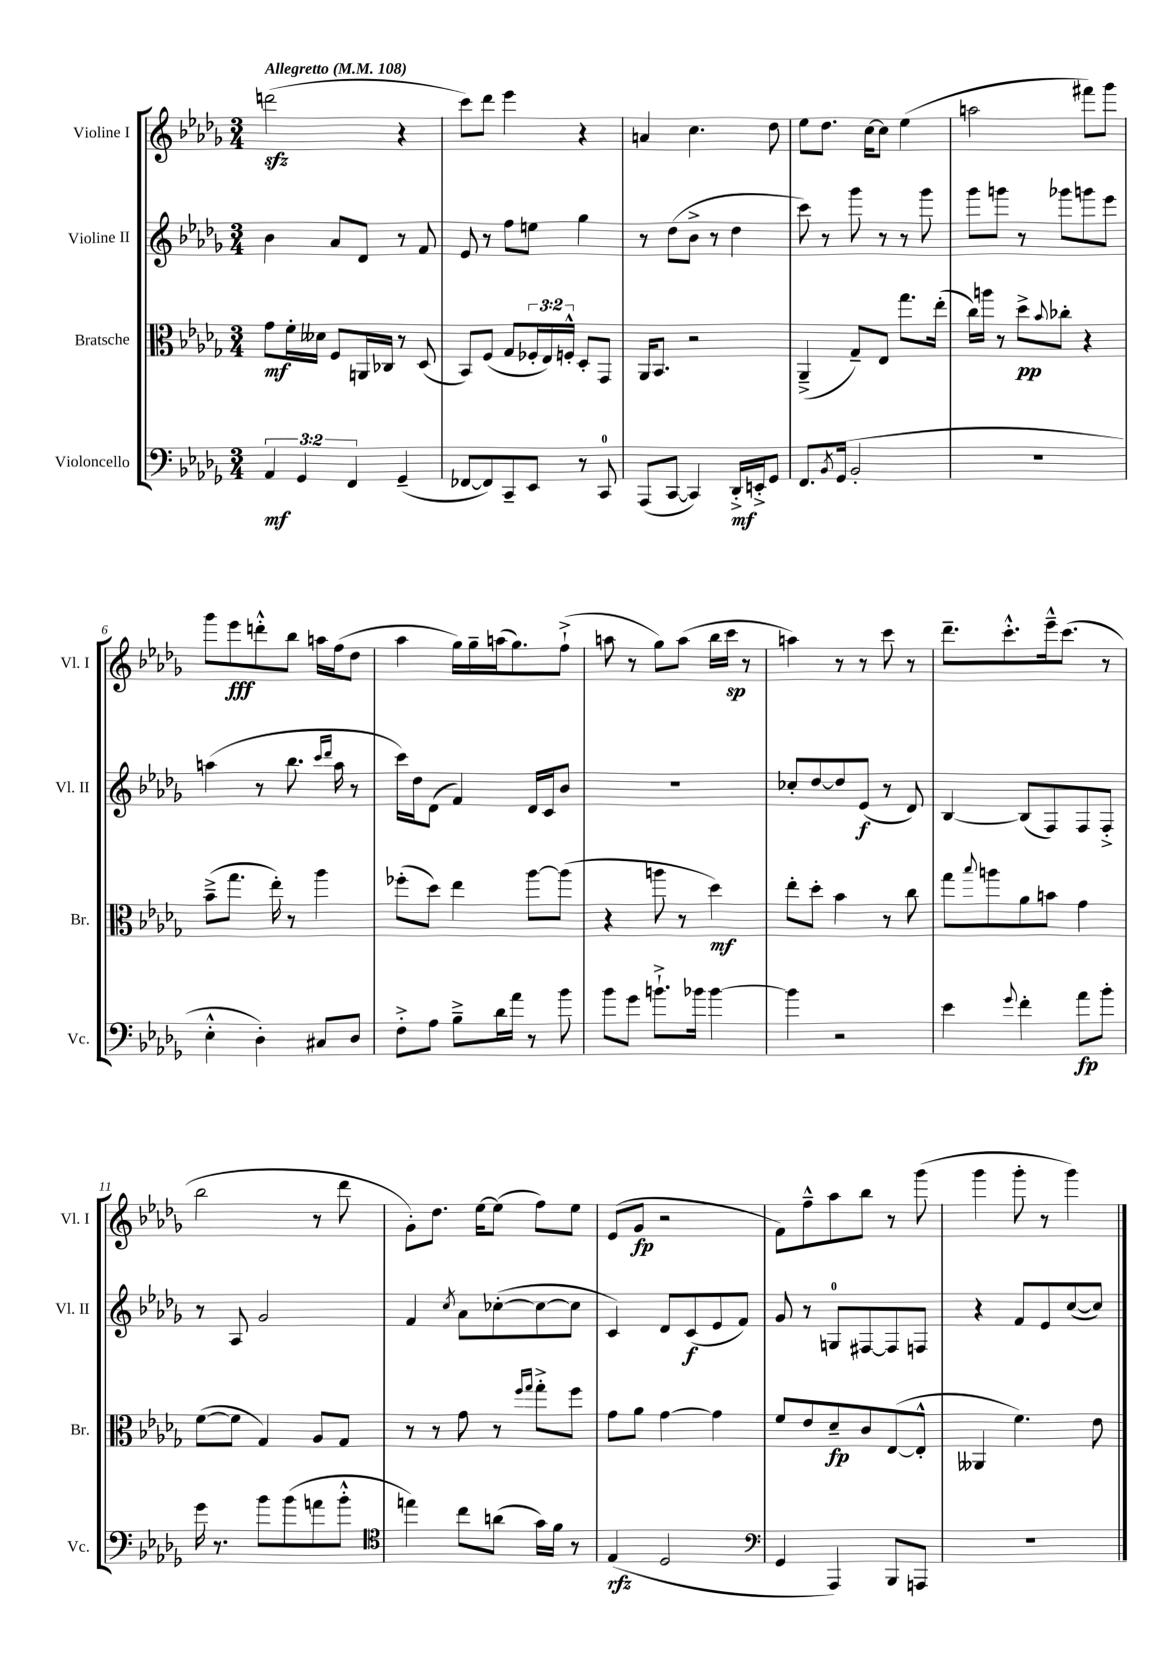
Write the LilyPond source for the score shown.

<<
\new StaffGroup <<
\new Staff = "s0" \with { instrumentName = "Violine I" shortInstrumentName = "Vl. I" } {
    \clef treble \key des \major \numericTimeSignature \time 3/4 \tempo "Allegretto" 4 = 108
    d'''2\sfz( r4 |
    c'''8) des'''8 ees'''4 r4 |
    a'4 c''4. des''8 |
    ees''8 des''8. c''16~ c''8 ees''4( |
    a''2 fis'''8) ges'''8 |
    ges'''8 ees'''8\fff d'''8-.-^ bes''8 a''16 f''16( des''8 |
    aes''4 ges''16) ges''16-- a''16( ges''8.) f''8-!->( |
    a''8 r8 ges''8) a''8( bes''16 c'''16\sp r8 |
    a''4) r8 r8 c'''8 r8 |
    des'''8.-- c'''8.-.-^ ees'''16---^ c'''8.( r8 |
    bes''2 r8 des'''8 |
    ges'8-.) des''8. ees''16~ ees''8( f''8) ees''8 |
    ees'8( ges'8\fp r2 |
    f'8) f''8---^ aes''8 bes''8 r8 ges'''8( |
    ges'''4 ges'''8-. r8 ges'''4) \bar "|." |
}
\new Staff = "s1" \with { instrumentName = "Violine II" shortInstrumentName = "Vl. II" } {
    \clef treble \key des \major \numericTimeSignature \time 3/4
    bes'4 aes'8 des'8 r8 f'8 |
    ees'8 r8 f''8 e''8 ges''4 |
    r8 des''8( bes'8-> r8 des''4 |
    c'''8) r8 ges'''8 r8 r8 ges'''8 |
    ges'''8 g'''8 r8 ges'''8 g'''8 ees'''8 |
    a''4( r8 bes''8. \grace { c'''16 des'''16 } a''16 r8 |
    c'''16) des''16 des'8( f'4) des'16 c'16 bes'8 |
    R2. |
    ces''8-. des''8~ des''8 ees'8\f( r8 des'8) |
    bes4~ bes8( f8) f8 f8-.-> |
    r8 aes8 ges'2 |
    f'4 \acciaccatura { c''8 } aes'8 ces''8~-.( ces''8~ ces''8 |
    c'4) des'8 c'8\f( ees'8 f'8) |
    ges'8 r8 g8-0 fis8~ fis8 f8 |
    r4 f'8 ees'8 c''8~( c''8) \bar "|." |
}
\new Staff = "s2" \with { instrumentName = "Bratsche" shortInstrumentName = "Br." } {
    \clef alto \key des \major \numericTimeSignature \time 3/4 \override Staff.TupletNumber.text = #tuplet-number::calc-fraction-text
    ges'8\mf f'16-. deses'16 f8 a,16 ces16 r8 des8( |
    bes,8) f8( ges8 \tuplet 3/2 { fes16-. ees16) f16-.-^ } des8-. ges,8 |
    aes,16 bes,8. r2 |
    aes,4--->( ges8--) ees8 ges''8. ees''16-.( |
    c''16) a''16 r8 des''8->\pp \appoggiatura { bes'8 } ces''8-. r4 |
    bes'8--->( ges''8. ees''16-.) r8 aes''4 |
    fes''8-.( des''8) ees''4 aes''8~ aes''8( |
    r4 a''8 r8 des''4\mf) |
    ees''8-. des''8-. bes'4 r8 c''8 |
    ges''8 \appoggiatura { bes''8 } a''8 aes'8 b'8 ges'4 |
    f'8~( f'8 ges4) aes8 ges8 |
    r8 r8 ges'8 r8 \grace { f''16 ges''16 } ges''8-.-> f''8 |
    ges'8 aes'8 ges'4~ ges'4 |
    f'8 ees'8 des'8--\fp c'8 ees8~( ees8-.-^ |
    aeses,4 f'4.) ees'8 \bar "|." |
}
\new Staff = "s3" \with { instrumentName = "Violoncello" shortInstrumentName = "Vc." } {
    \clef bass \key des \major \numericTimeSignature \time 3/4 \override Staff.TupletNumber.text = #tuplet-number::calc-fraction-text
    \tuplet 3/2 { aes,4\mf ges,4 f,4 } ges,4--( |
    fes,8~ fes,8) c,8-- ees,8 r8 c,8-0 |
    aes,,8( c,8~ c,4) des,16-.->\mf e,16-.-> ges,8 |
    f,8. \acciaccatura { bes,8 } ges,16( bes,2-. |
    R2. |
    ees4-.-^ des4-.) cis8 des8 |
    f8-.-> aes8 bes8---> des'16 aes'16 r8 bes'8 |
    bes'8 ges'8 b'8.-!-> bes'16 bes'4~ |
    bes'4 r2 |
    ees'4 \appoggiatura { ges'8 } f'4-. aes'8\fp bes'8-. |
    ges'16 r8. bes'8 bes'8( a'8 bes'8-.-^ |
    \clef tenor e''4) c''8 a'8( ges'16) f'16 r8 |
    ees4\rfz( des2 |
    \clef bass ges,4 aes,,4) bes,,8 a,,8 |
    R2. \bar "|." |
}
>>
>>
